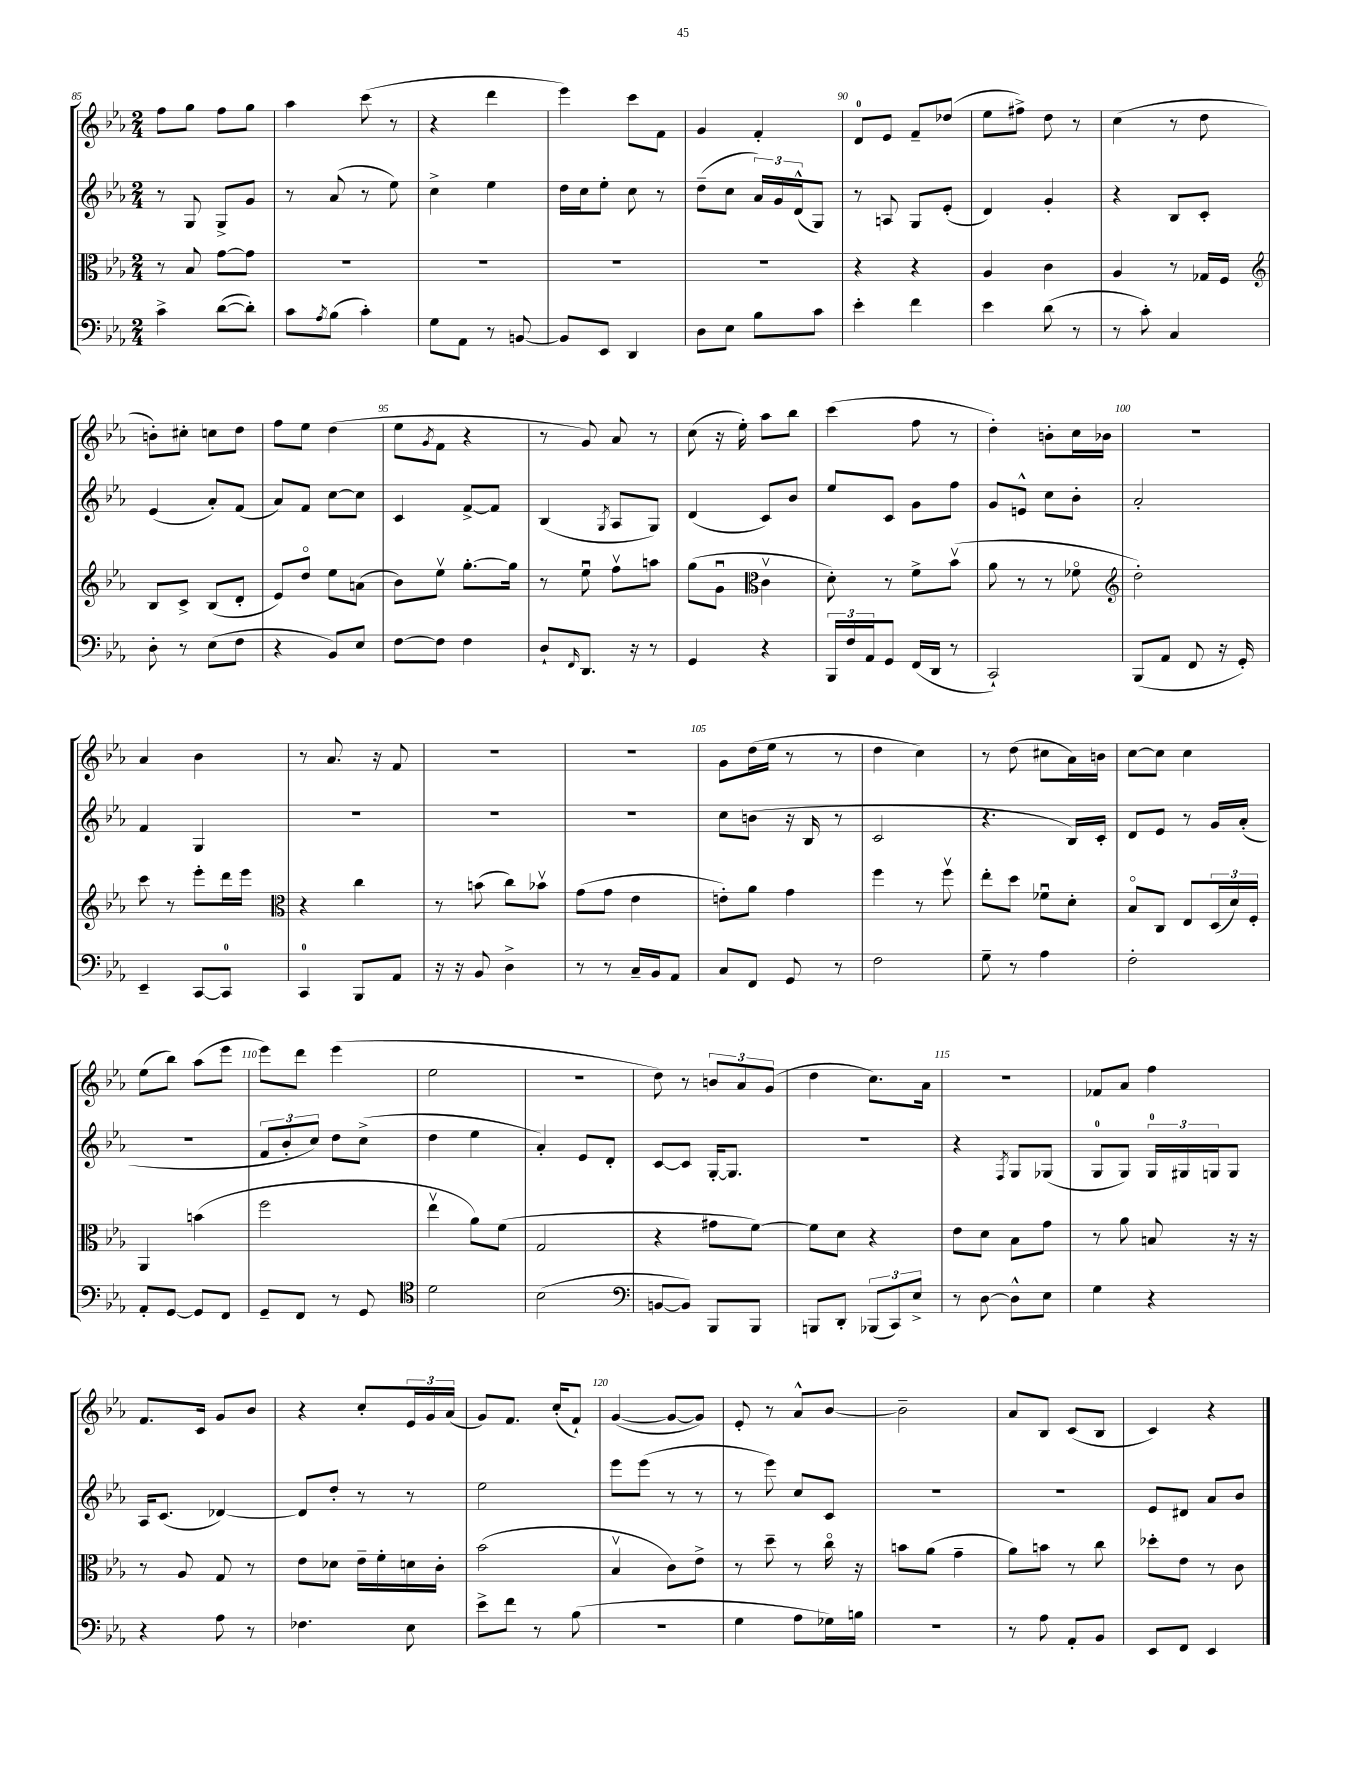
<<
\new StaffGroup <<
\new Staff = "s0" {
    \clef treble \key ees \major \numericTimeSignature \time 2/4
    f''8 g''8 f''8 g''8 |
    aes''4 c'''8( r8 |
    r4 d'''4 |
    ees'''4) c'''8 f'8 |
    g'4 f'4-. |
    d'8-0 ees'8 f'8-- des''8( |
    ees''8 fis''8->) d''8 r8 |
    c''4( r8 d''8 |
    b'8-.) cis''8-. c''8 d''8 |
    f''8 ees''8 d''4( |
    ees''8 \acciaccatura { g'8 } f'8 r4 |
    r8 g'8) aes'8 r8 |
    c''8( r16 ees''16-.) aes''8 bes''8 |
    c'''4( f''8 r8 |
    d''4-.) b'8-. c''16 bes'16 |
    R2 |
    aes'4 bes'4 |
    r8 aes'8. r16 f'8 |
    R2 |
    R2 |
    g'8 d''16( ees''16 r8 r8 |
    d''4 c''4) |
    r8 d''8( cis''8 aes'16) b'16 |
    c''8~ c''8 c''4 |
    ees''8( bes''8) aes''8( ees'''8 |
    ees'''8) d'''8 ees'''4( |
    ees''2 |
    R2 |
    d''8) r8 \tuplet 3/2 { b'8 aes'8 g'8( } |
    d''4 c''8.) aes'16 |
    R2 |
    fes'8 aes'8 f''4 |
    f'8. c'16 g'8 bes'8 |
    r4 c''8-. \tuplet 3/2 { ees'16 g'16 aes'16( } |
    g'8) f'8. c''16-.( f'8-!) |
    g'4~( g'8~ g'8) |
    ees'8-. r8 aes'8-^ bes'8~ |
    bes'2-- |
    aes'8 bes8 c'8( bes8 |
    c'4) r4 \bar "|." |
}
\new Staff = "s1" {
    \clef treble \key ees \major \numericTimeSignature \time 2/4
    r8 g8 g8-> g'8 |
    r8 aes'8( r8 ees''8) |
    c''4-> ees''4 |
    d''16 c''16 ees''8-. c''8 r8 |
    d''8--( c''8 \tuplet 3/2 { aes'16) g'16 d'16-^( } g8) |
    r8 a8 g8 ees'8-.( |
    d'4) g'4-. |
    r4 bes8 c'8-. |
    ees'4( aes'8-.) f'8( |
    aes'8) f'8 c''8~ c''8 |
    c'4 f'8~-> f'8 |
    bes4( \acciaccatura { g8 } aes8 g8) |
    d'4( c'8) bes'8 |
    ees''8 c'8 g'8 f''8 |
    g'8 e'8-^ c''8 bes'8-. |
    aes'2-. |
    f'4 g4 |
    R2 |
    R2 |
    r2 |
    c''8 b'8( r16 bes16 r8 |
    c'2 |
    r4. bes16) c'16-. |
    d'8 ees'8 r8 g'16 aes'16-.( |
    R2 |
    \tuplet 3/2 { f'8 bes'8-. c''8) } d''8 c''8->( |
    d''4 ees''4 |
    aes'4-.) ees'8 d'8-. |
    c'8~ c'8 g16~-. g8. |
    r2 |
    r4 \acciaccatura { f8 } g8 ges8( |
    g8-0 g8) \tuplet 3/2 { g16-0 gis16 g16 } g8 |
    aes16 c'8.( des'4~) |
    des'8 d''8-. r8 r8 |
    ees''2 |
    ees'''8 ees'''8( r8 r8 |
    r8 ees'''8) c''8 c'8 |
    R2 |
    r2 |
    ees'8 dis'8 aes'8 bes'8 \bar "|." |
}
\new Staff = "s2" {
    \clef alto \key ees \major \numericTimeSignature \time 2/4
    r8 bes8 g'8~ g'8 |
    R2 |
    R2 |
    R2 |
    R2 |
    r4 r4 |
    aes4 c'4 |
    aes4 r8 ges16 f16 |
    \clef treble bes8 c'8-> bes8( d'8-. |
    ees'8) d''8\flageolet ees''8 a'8( |
    bes'8) ees''8\upbow g''8.~-. g''16 |
    r8 ees''8\downbow f''8\upbow a''8 |
    g''8( g'8\downbow \clef alto c'4\upbow |
    d'8-.) r8 f'8-> bes'8\upbow( |
    aes'8 r8 r8 fes'8\flageolet |
    \clef treble d''2-.) |
    c'''8 r8 ees'''8-. d'''16 ees'''16 |
    \clef alto r4 c''4 |
    r8 b'8( c''8) bes'8\upbow |
    g'8( g'8 ees'4 |
    e'8-.) aes'8 g'4 |
    f''4 r8 f''8\upbow |
    ees''8-. d''8 fes'8\downbow d'8-. |
    bes8\flageolet c8 ees8 \tuplet 3/2 { d16( d'16) f16-. } |
    aes,4 b'4( |
    f''2 |
    ees''4\upbow aes'8) f'8( |
    g2 |
    r4 gis'8 f'8~) |
    f'8 d'8 r4 |
    ees'8 d'8 bes8 g'8 |
    r8 aes'8 b8 r16 r16 |
    r8 aes8 g8 r8 |
    ees'8 des'8 ees'16-- f'16-. d'16 c'16-. |
    bes'2( |
    bes4\upbow c'8) ees'8-> |
    r8 d''8-- r8 c''16\flageolet r16 |
    b'8 aes'8( g'4-- |
    aes'8) b'8 r8 c''8 |
    des''8-. ees'8 r8 c'8 \bar "|." |
}
\new Staff = "s3" {
    \clef bass \key ees \major \numericTimeSignature \time 2/4
    c'4-> d'8~( d'8-.) |
    c'8 \acciaccatura { aes8 } bes8( c'4-.) |
    g8 aes,8 r8 b,8~ |
    b,8 ees,8 d,4 |
    d8 ees8 bes8 c'8 |
    ees'4-. f'4 |
    ees'4 d'8( r8 |
    r8 c'8-.) c4 |
    d8-. r8 ees8( f8 |
    r4 bes,8) ees8 |
    f8~ f8 f4 |
    d8-! \grace { f,16 } d,8. r16 r8 |
    g,4 r4 |
    \tuplet 3/2 { bes,,16 f16 aes,16 } g,8 f,16( d,16 r8 |
    c,2-!) |
    bes,,8( aes,8 f,8 r16 g,16-.) |
    ees,4-- c,8~ c,8-0 |
    c,4-0 bes,,8 aes,8 |
    r16 r16 bes,8 d4-> |
    r8 r8 c16-- bes,16 aes,8 |
    c8 f,8 g,8 r8 |
    f2 |
    g8-- r8 aes4 |
    f2-. |
    aes,8-. g,8~ g,8 f,8 |
    g,8-- f,8 r8 g,8 |
    \clef tenor d'2 |
    bes2( |
    \clef bass b,8~ b,8) bes,,8 bes,,8 |
    b,,8 d,8-. \tuplet 3/2 { bes,,8( c,8) ees8-> } |
    r8 d8~ d8-^ ees8 |
    g4 r4 |
    r4 aes8 r8 |
    fes4. ees8 |
    ees'8-> f'8 r8 bes8( |
    r2 |
    g4 aes8 ges16) b16 |
    R2 |
    r8 aes8 aes,8-. bes,8 |
    ees,8 f,8 ees,4 \bar "|." |
}
>>
>>
\layout { \context { \Score currentBarNumber = #85 \override BarNumber.break-visibility = ##(#f #t #t) barNumberVisibility = #(every-nth-bar-number-visible 5) } }
